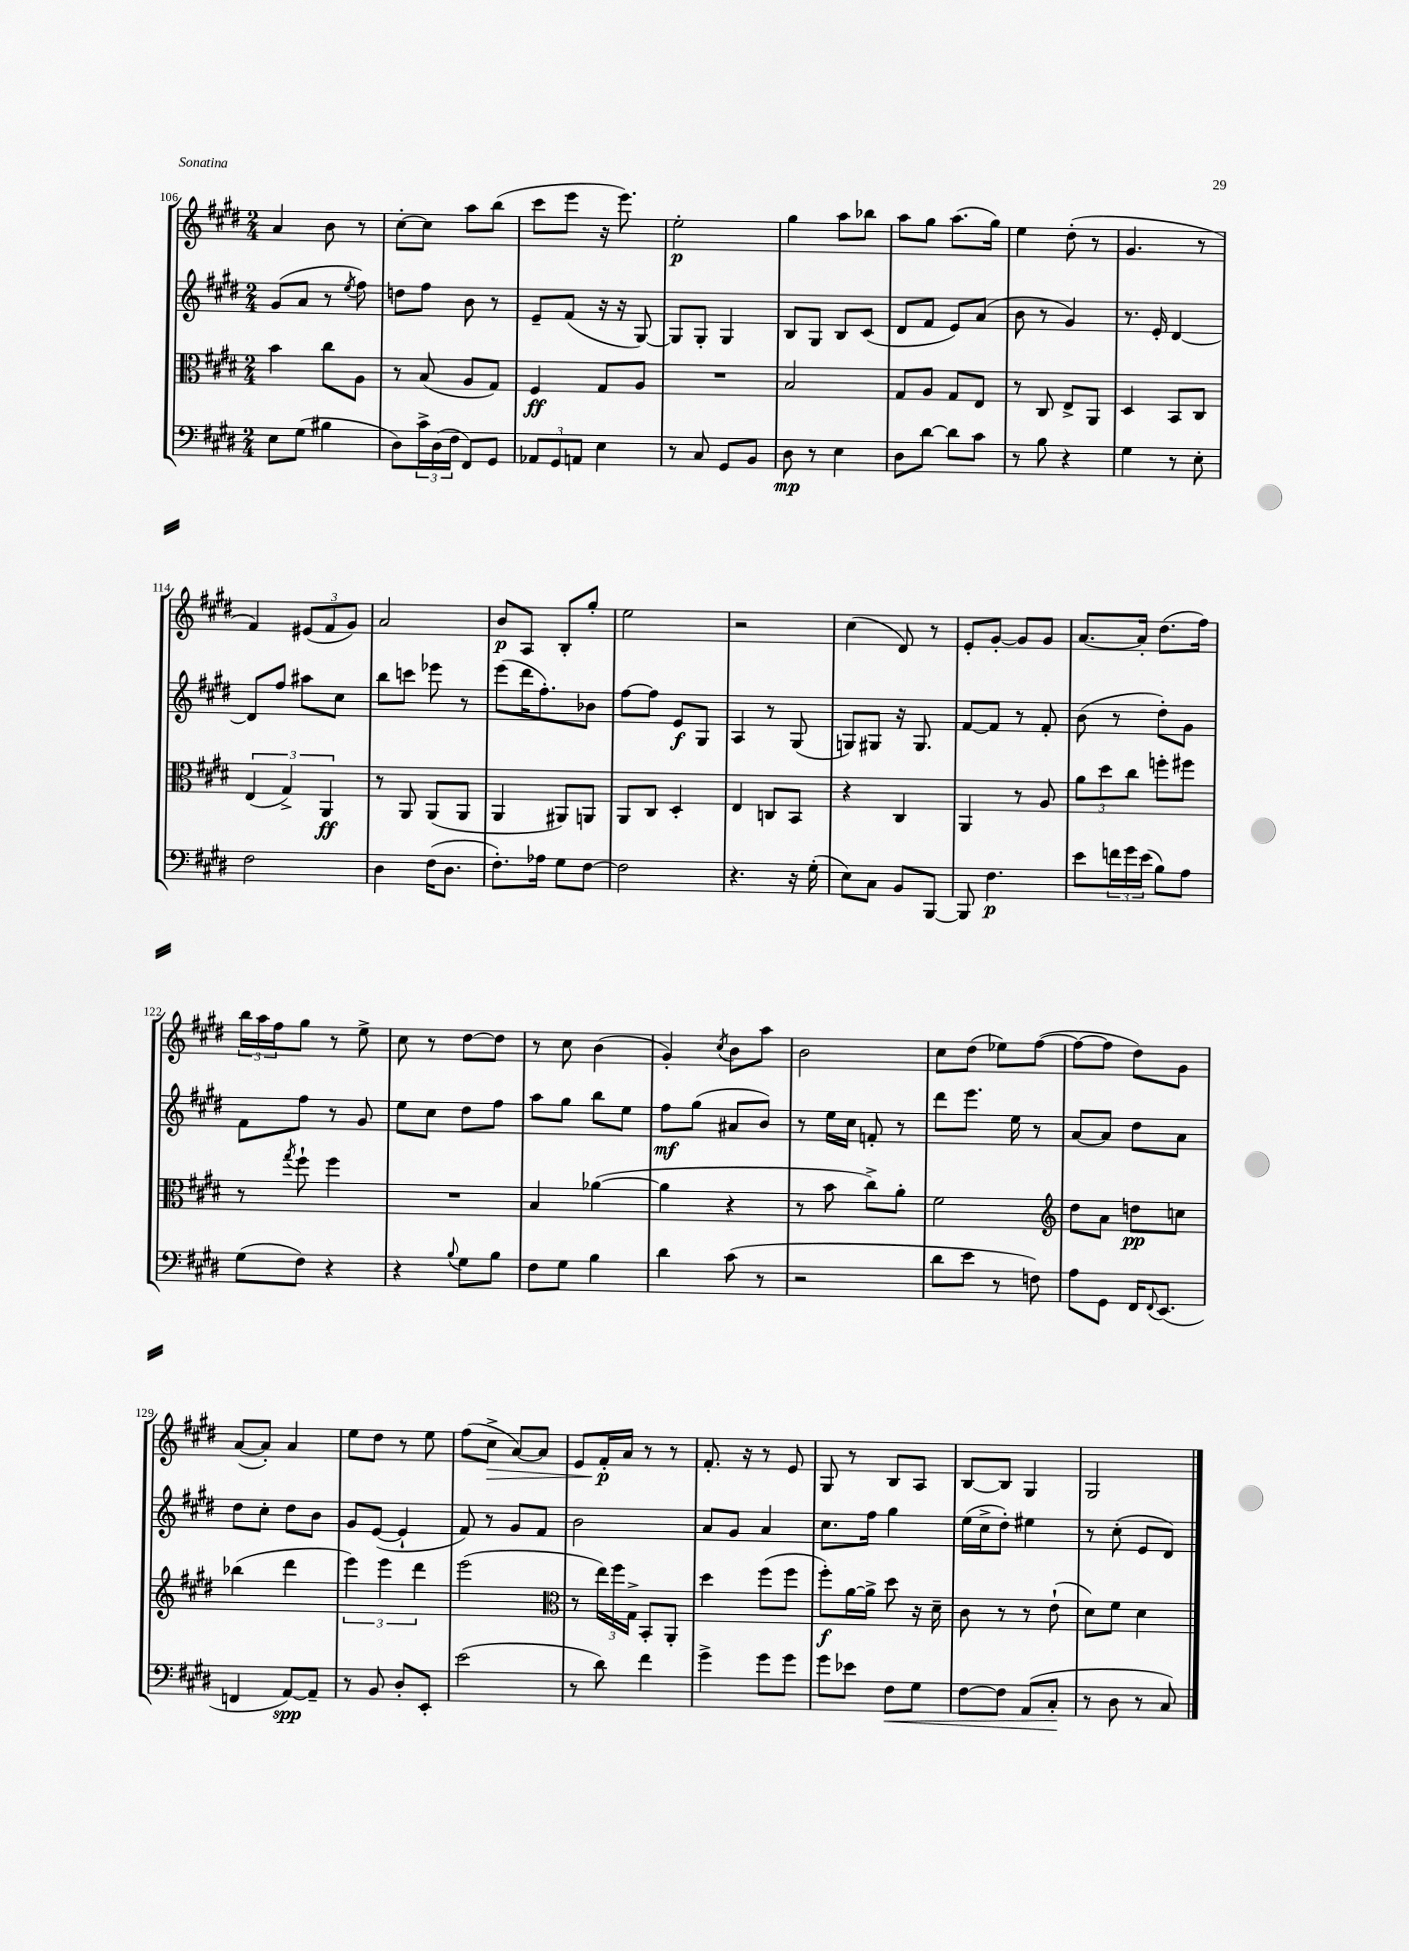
<<
\new StaffGroup <<
\new Staff = "s0" {
    \clef treble \key e \major \numericTimeSignature \time 2/4
    a'4 b'8 r8 |
    cis''8~-. cis''8 a''8 b''8( |
    cis'''8 e'''8 r16 e'''8.) |
    e''2-.\p |
    gis''4 a''8 bes''8 |
    a''8 gis''8 a''8.( gis''16) |
    e''4 dis''8-.( r8 |
    gis'4. r8 |
    fis'4) \tuplet 3/2 { eis'8( fis'8 gis'8) } |
    a'2 |
    b'8\p a8 b8-. gis''8-. |
    e''2 |
    r2 |
    cis''4( dis'8) r8 |
    e'8-. gis'8~-. gis'8 gis'8 |
    a'8.~ a'16-. dis''8.( fis''16) |
    \tuplet 3/2 { b''16 a''16 fis''16 } gis''8 r8 e''8-> |
    cis''8 r8 dis''8~ dis''8 |
    r8 cis''8 b'4( |
    gis'4-.) \acciaccatura { cis''8 } b'8 a''8 |
    b'2 |
    cis''8 dis''8( ees''8) fis''8~( |
    fis''8~ fis''8 dis''8) gis'8 |
    a'8~( a'8-.) a'4 |
    e''8 dis''8 r8 e''8 |
    fis''8( cis''8->\> a'8~) a'8 |
    e'8 fis'16-.\p\! a'16 r8 r8 |
    fis'8.-. r16 r8 e'8 |
    gis8 r8 b8 a8 |
    b8~ b8 gis4 |
    gis2 \bar "|." |
}
\new Staff = "s1" {
    \clef treble \key e \major \numericTimeSignature \time 2/4
    gis'8( a'8 r8 \acciaccatura { e''8 } fis''8) |
    d''8 fis''8 b'8 r8 |
    e'8-- fis'8( r16 r16 gis8~) |
    gis8 gis8-. gis4 |
    b8 gis8 b8 cis'8( |
    dis'8 fis'8 e'8) a'8( |
    b'8 r8 gis'4) |
    r8. e'16-. dis'4~ |
    dis'8 fis''8 ais''8 cis''8 |
    b''8 c'''8 ees'''8 r8 |
    e'''8( dis'''16 fis''8.-.) bes'8 |
    fis''8~ fis''8 e'8\f gis8 |
    a4 r8 gis8( |
    g8) gis8 r16 gis8. |
    fis'8~ fis'8 r8 fis'8-. |
    b'8( r8 dis''8-.) gis'8 |
    fis'8 fis''8 r8 gis'8 |
    e''8 cis''8 dis''8 fis''8 |
    a''8 gis''8 b''8 e''8 |
    fis''8\mf gis''8( ais'8 b'8) |
    r8 e''16 cis''16 f'8-. r8 |
    dis'''8 e'''8. e''16 r8 |
    a'8~ a'8 dis''8 a'8 |
    dis''8 cis''8-. dis''8 b'8 |
    gis'8 e'8~( e'4-! |
    fis'8) r8 gis'8 fis'8 |
    b'2 |
    a'8 gis'8 a'4 |
    cis''8. fis''16 gis''4 |
    e''16( cis''16-> dis''8-.) eis''4 |
    r8 cis''8-.( e'8 dis'8) \bar "|." |
}
\new Staff = "s2" {
    \clef alto \key e \major \numericTimeSignature \time 2/4
    b'4 cis''8 a8 |
    r8 b8( a8 gis8) |
    fis4\ff gis8 a8 |
    R2 |
    b2 |
    gis8 a8 gis8 e8 |
    r8 cis8 e8-> a,8 |
    dis4 b,8 cis8 |
    \tuplet 3/2 { e4( gis4->) a,4\ff } |
    r8 a,8 a,8( a,8 |
    a,4 ais,8) a,8 |
    a,8 cis8 dis4-. |
    e4 c8 b,8 |
    r4 cis4 |
    a,4 r8 a8 |
    \tuplet 3/2 { a'8 dis''8 cis''8 } f''8-. fis''8 |
    r8 \acciaccatura { gis''8 } fis''8-! fis''4 |
    R2 |
    b4 aes'4~( |
    aes'4 r4 |
    r8 b'8 cis''8->) a'8-. |
    fis'2 |
    \clef treble dis''8 a'8 d''8\pp c''8 |
    bes''4( dis'''4 |
    \tuplet 3/2 { e'''4) e'''4 dis'''4 } |
    e'''2( |
    \clef alto r8 \tuplet 3/2 { e''16) fis''16 gis16-> } b,8-. a,8-. |
    dis''4 fis''8( fis''8 |
    fis''8-.\f) a'16~ a'16-> dis''8 r16 dis'16-- |
    cis'8 r8 r8 e'8-!( |
    dis'8) fis'8 dis'4 \bar "|." |
}
\new Staff = "s3" {
    \clef bass \key e \major \numericTimeSignature \time 2/4
    e8 gis8( bis4 |
    dis8) \tuplet 3/2 { cis'16-> dis16( fis16 } fis,8) gis,8 |
    \tuplet 3/2 { aes,8 gis,8 a,8 } e4 |
    r8 cis8 gis,8 b,8 |
    dis8\mp r8 e4 |
    dis8 dis'8~ dis'8 cis'8 |
    r8 b8 r4 |
    gis4 r8 e8-. |
    fis2 |
    dis4 fis16( dis8. |
    fis8.-.) aes16 gis8 fis8~ |
    fis2 |
    r4. r16 gis16-.( |
    e8) cis8 b,8 b,,8~ |
    b,,8 fis4.\p |
    e'8 \tuplet 3/2 { f'16 gis'16 e'16( } b8) a8 |
    gis8( fis8) r4 |
    r4 \appoggiatura { b8 } gis8 b8 |
    fis8 gis8 b4 |
    dis'4 cis'8( r8 |
    r2 |
    dis'8 e'8 r8 f8) |
    a8 gis,8 fis,16 \appoggiatura { fis,8 } e,8.( |
    f,4 a,8~\spp) a,8-- |
    r8 b,8 dis8-. e,8-. |
    e'2( |
    r8 dis'8) fis'4 |
    gis'4-> gis'8 gis'8 |
    gis'8 ees'8 fis8\< gis8 |
    fis8~ fis8 a,8( cis8-.\! |
    r8 dis8 r8 cis8) \bar "|." |
}
>>
>>
\layout { \context { \Score currentBarNumber = #106 } }
